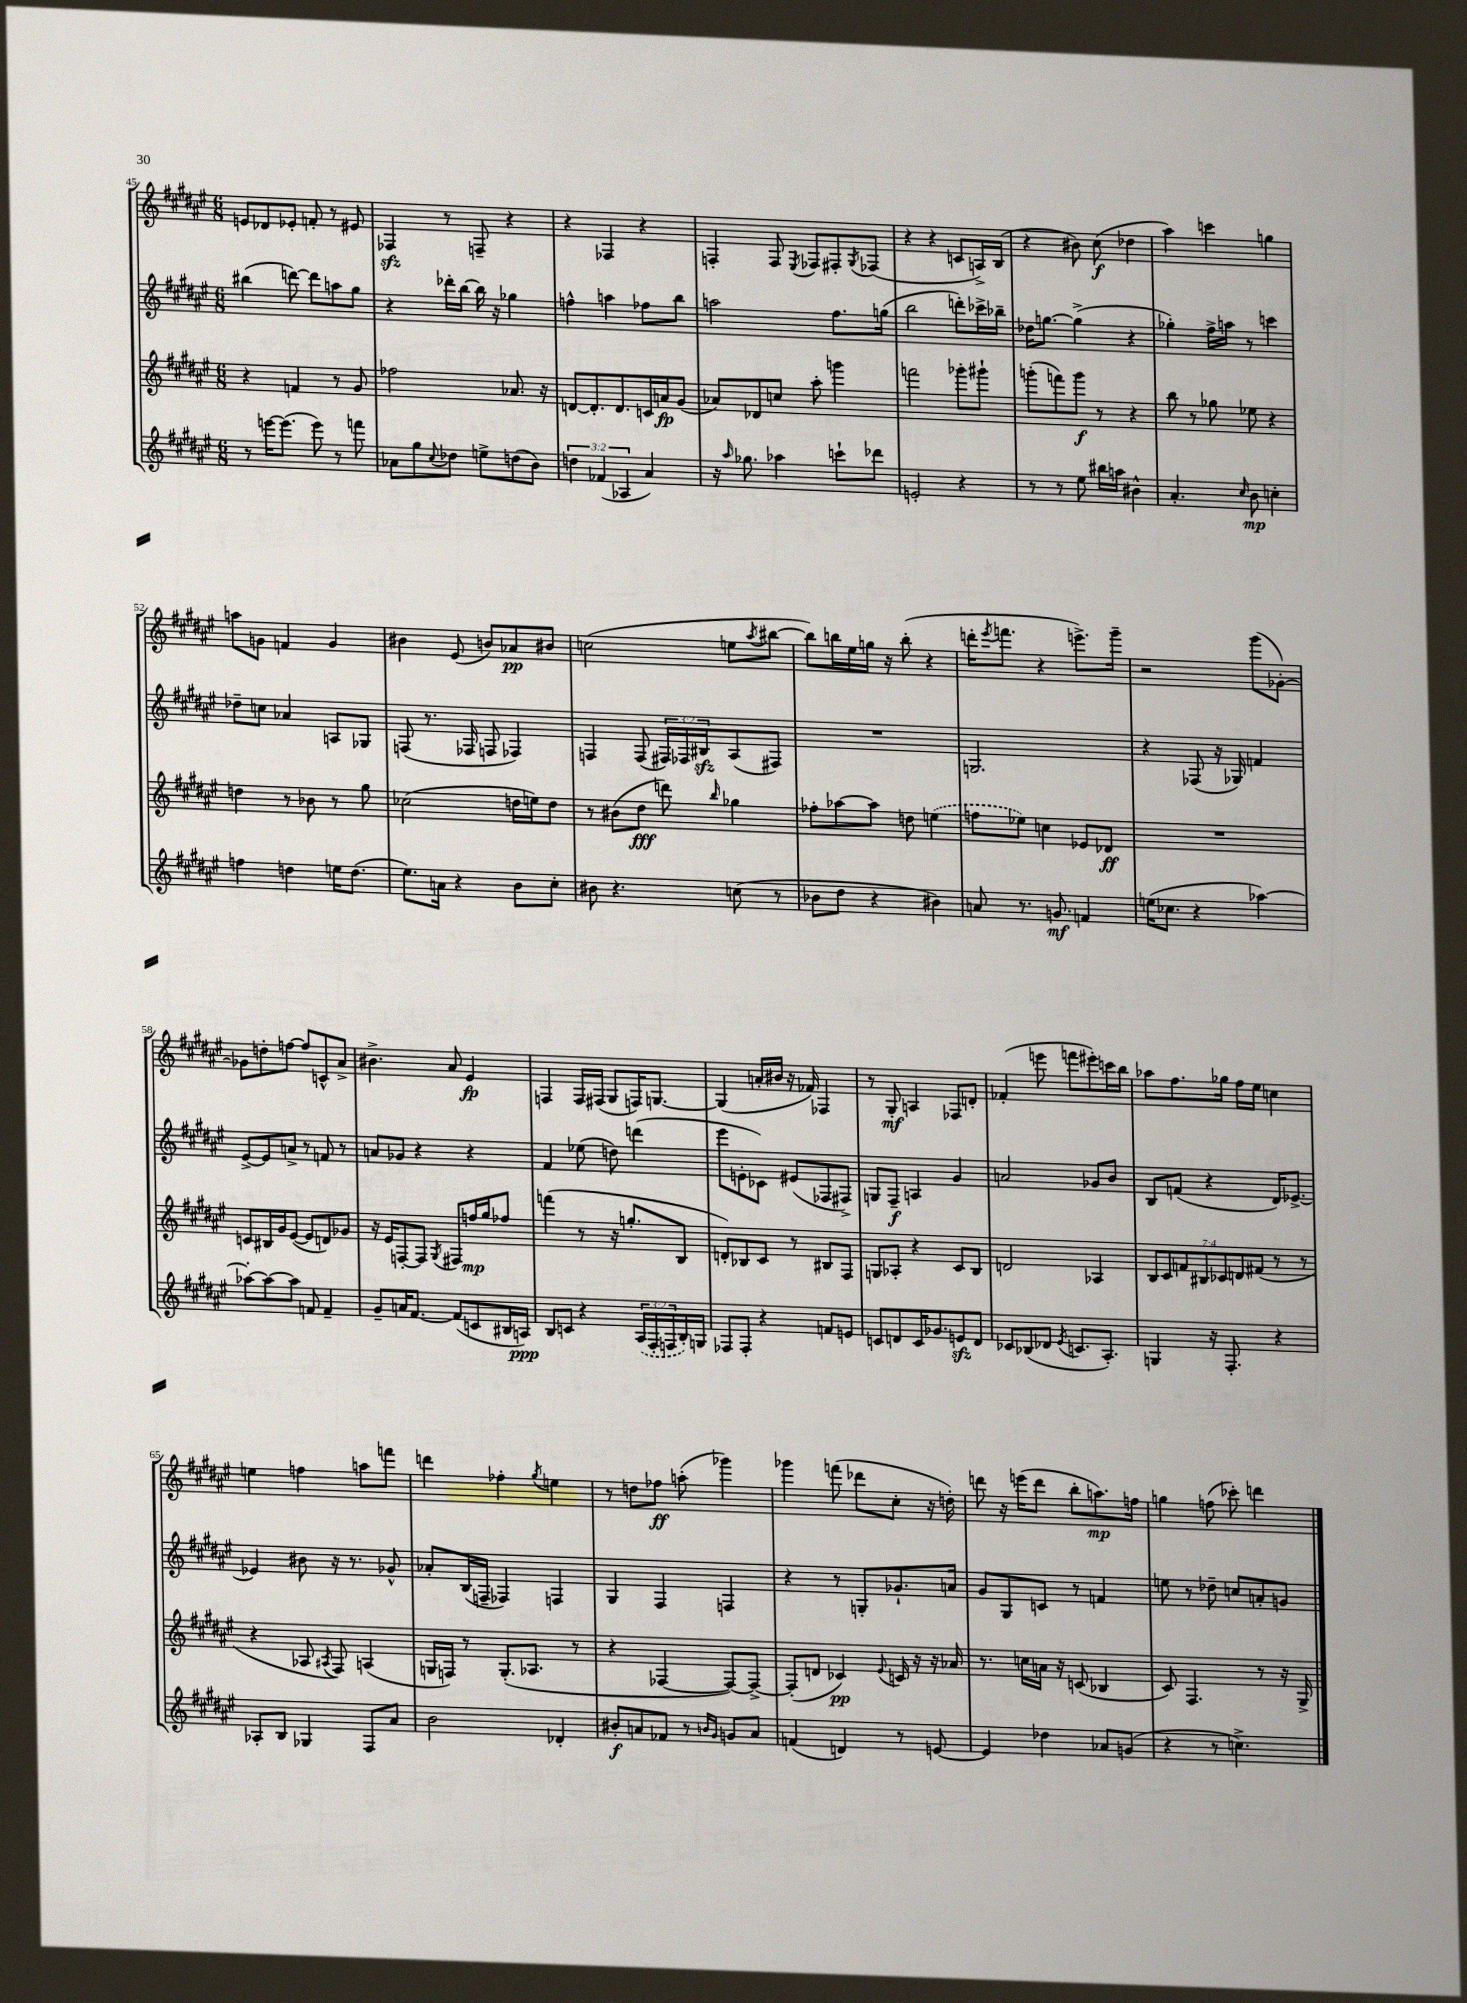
<<
\new StaffGroup <<
\new Staff = "s0" {
    \clef treble \key fis \major \numericTimeSignature \time 6/8
    e'8 des'8 ees'8-. f'8-. r8 eis'8 |
    fes4\sfz r8 f8-- r4 |
    r4 fes4 r4 |
    f4-. f8 \acciaccatura { eis8 } fes8 fis8-. \acciaccatura { gis8 } fes8( |
    r4 r4 c'8 a16->) b16( |
    r4 bis'8) cis''8\f( des''4 |
    ais''4) c'''4 g''4 |
    a''8 g'8 f'4 g'4 |
    bis'4 eis'8( b'8) aes'8\pp bis'8 |
    c''2( e''8 \acciaccatura { ais''8 } bis''8~ |
    bis''8) b''16 eis''16 g''16 r16 b''8-.( r4 |
    d'''16-. \acciaccatura { eis'''8 } f'''8. r4 e'''8.->) gis'''16-- |
    r2 gis'''8( ges'8~-.) |
    ges'8 d''8-. f''8~ f''8 c'8-^ ais'8-> |
    bis'4.-> ais'8 eis'4\fp |
    f4 f16 fis16( gis8 f16) g8.~ |
    g4( a'16-. bis'16 r16 fes'16) fes4 |
    r8 gis8-.\mf a4 fes8 d'8-. |
    fes'4-.( e'''8 f'''8 eis'''8-.) c'''16 b''16 |
    aes''8 fis''8. ges''16 fis''16 eis''16 c''4 |
    e''4 f''4 a''8 f'''8 |
    d'''4 fes''4-. \acciaccatura { gis''8 } e''4 |
    r8 d''8 fes''8\ff a''8-.( ges'''4) |
    ges'''4 f'''8( des'''8 cis''8-. r16 d''16-.) |
    d'''8 r16 e'''16( d'''8 b''8-. a''8.\mp) f''16 |
    g''4 f''8( ces'''8-.) d'''4 \bar "|." |
}
\new Staff = "s1" {
    \clef treble \key fis \major \numericTimeSignature \time 6/8 \override Staff.TupletNumber.text = #tuplet-number::calc-fraction-text
    bis''4( d'''8~) d'''8 a''8 gis''8 |
    r4 des'''16-. b''16~ b''16 r16 ges''4 |
    f''4-^ a''4 fes''8 b''8 |
    a''2 fis''8. g''16( |
    b''2 d'''8-.) ces'''16-> bes''16-- |
    des''16 g''8.~ g''4->( r4 |
    ges''4-.) fis''16-> a''16 r8 c'''4 |
    des''8-- c''8 aes'4 a8 ges8 |
    f8( r8. fes16 f8 fes4) |
    f4 f8( \tuplet 3/2 { fis16) fes16 bis16\sfz } ais8( fis8) |
    R2. |
    g2. |
    r4 fes8( r16 ges16) f'4 |
    eis'8~-> eis'8 a'8-> r8 f'8 r8 |
    a'8 ges'8 r4 r4 |
    fis'4 ees''8( d''8) d'''4( |
    eis'''8 e'8-. ces'8) eis'8( fes8 fis8->) |
    g8 fis8--\f a4 gis'4 |
    a'2 ges'8 b'8 |
    b8 f'8( r4 dis'16) ees'8.~-> |
    ees'4 bis'8 r16 r8. ges'8-^ |
    aes'8-. b16( f16-- fes4) f4 |
    gis4 fis4 f4 |
    r4 r8 g8-. ges'8.-! a'16 |
    gis'8 gis8 c'8 r8 f'4 |
    e''8 r8 des''8-- c''8 a'8-. g'8 \bar "|." |
}
\new Staff = "s2" {
    \clef treble \key fis \major \numericTimeSignature \time 6/8 \override Staff.TupletNumber.text = #tuplet-number::calc-fraction-text
    r4 f'4 r8 gis'8 |
    fes''2 aes'8. r16 |
    d'8~ d'8.-. d'8. c'16 a'16\fp gis'8( |
    aes'8) des'8 c''8 ais''8-. g'''4 |
    f'''2 ges'''8-. gis'''8-! |
    g'''8-.( f'''8) g'''8\f r8 r4 |
    b''8 r8 ges''8 ees''8 r4 |
    d''4 r8 bes'8 r8 gis''8 |
    ces''2( d''16 e''16) d''8 |
    r8 bis'8( dis''8\fff d'''8) \grace { b''16 } ges''4 |
    fes''8-. aes''8~ aes''8 d''8 \once \slurDashed e''4( |
    f''8 ees''8) c''4 ees'8 des'8\ff |
    R2. |
    c'8 bis16 gis'16 eis'8~( eis'8 d'8) ges'8 |
    r16 eis'16 f8~-. f8 \acciaccatura { gis8 } fis8 f''16\mp gis''16 fes''8 |
    f'''4( r8 r16 g''8.-. b8 |
    d'8-.) bes8 cis'8 r8 bis8 fis8 |
    g8 aes8-. r4 cis'8 b8 |
    d'2 aes4 |
    \tuplet 7/4 { b8 cis'8 f'8 bis8 ces'8 d'8 fis'8( } r8 r8 |
    r4 aes8 \acciaccatura { ais8 } fis8) a4( |
    g16 f16) r8 g8.-.( aes8. r8 |
    r4 fes4~ fes8~) fes8~-> |
    fes8-.( d'8 ces'4\pp) \appoggiatura { eis'8 } c'16 r16 r16 aes'16 |
    r8. c''16 a'16 r16 c'8( bes4 |
    cis'8) fis4. r8 r16 gis16-> \bar "|." |
}
\new Staff = "s3" {
    \clef treble \key fis \major \numericTimeSignature \time 6/8 \override Staff.TupletNumber.text = #tuplet-number::calc-fraction-text
    r8 e'''16~ e'''8.( e'''8) r8 f'''8 |
    aes'8 gis''8 \appoggiatura { cis''8 } des''8 e''8-> d''8( b'8) |
    \tuplet 3/2 { d''4 fes'4( aes4 } ais'4) |
    r16 \grace { ais''16 } ges''8. aes''4 c'''8-! des'''8 |
    e'2-. r4 |
    r8 r8 eis''8 bis''16 a''16 bis'4-^ |
    ais'4.-. \grace { cis''16 } b'8\mp c''4-. |
    f''4 d''4 e''16 d''8.( |
    eis''8.) a'16 r4 b'8 cis''8-. |
    bis'8 r4. c''8( r8 |
    bes'8 dis''8 r4 bis'4) |
    a'8 r8. g'8.\mf f'4 |
    e''16( ces''8. r4 aes''4~) |
    aes''8~-. aes''8~ aes''8 f'8 f'4-- |
    gis'8-- a'16 fis'8.~ fis'8( c'8 bis16 a16\ppp) |
    b8 c'8 r4 \tuplet 3/2 { \once \slurDashed ais16( fis16-. f16 } b16-.) g16 |
    fes8 fes8-. r4 f'8 e'8 |
    c'8 d'8 c'16 ges'8. e'8\sfz d'8 |
    ces'8 bes8( des'8 \acciaccatura { eis'8 } c'8. ais8.-.) |
    g4 r16 fis8.-. r4 |
    aes8-. b8 ges4 fis8 ais'8 |
    b'2 des'4-. |
    bis'8-.\f a'8 fes'8 r8 \grace { b'16 gis'16 } g'8 a'8 |
    f'4( d'4) r8 e'8~ |
    e'4 des''4 aes'8 g'8( |
    r4 r8 c''4.->) \bar "|." |
}
>>
>>
\layout { \context { \Score currentBarNumber = #45 } }
